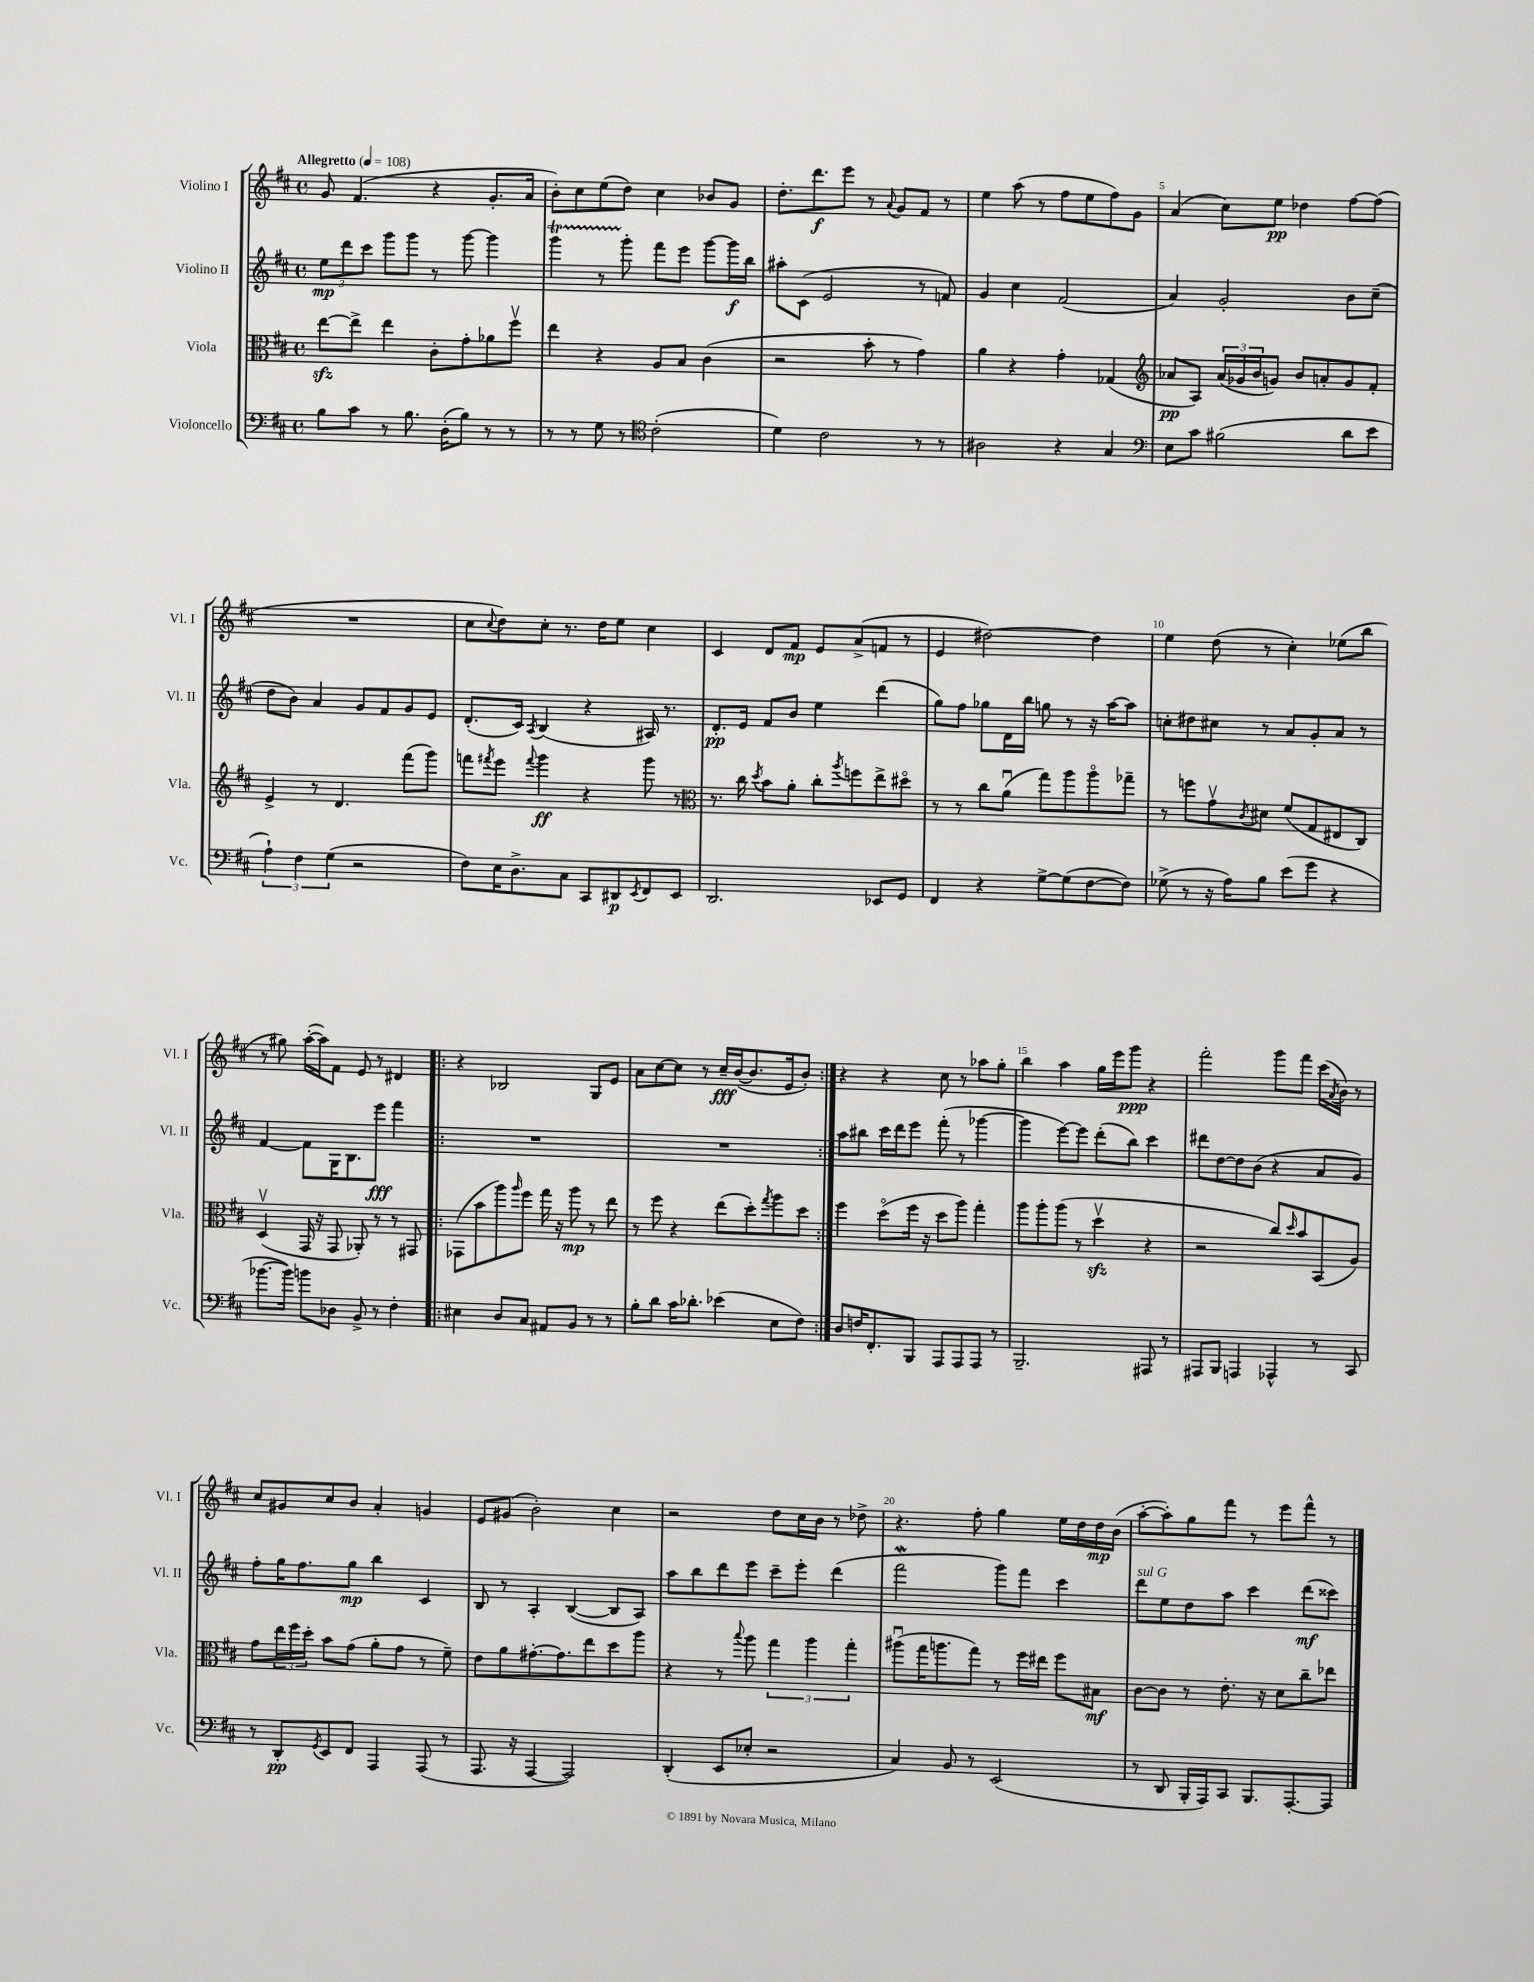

**kern	**kern	**kern	**kern
*staff4	*staff3	*staff2	*staff1
*clefF4	*clefC3	*clefG2	*clefG2
*k[f#c#]	*k[f#c#]	*k[f#c#]	*k[f#c#]
*M4/4	*M4/4	*M4/4	*M4/4
*met(c)	*met(c)	*met(c)	*met(c)
*MM108	*MM108	*MM108	*MM108
8B	[8ee	12ee	8g
.	.	12ddd	.
8c#	8ee^]	.	(4.f#
.	.	12ccc#	.
8r	4ee	8ggg	.
8.B	.	8ggg	.
.	8c#'	8r	4r
(16D'	.	.	.
8B)	8g'	[8ggg	.
8r	8a-	4ggg]	8.g'
8r	8ff#v	.	.
.	.	.	16a
=	=	=	=
8r	4ee	4ggg	8b')
8r	.	.	8cc#
8G	4r	8r	(8ee
8r	.	8ggg'	8dd)
*clefC4	*	*	*
(2c#'	8A	8fff#	4cc#
.	8B	8eee	.
.	(4c#	[8ggg	8b-
.	.	16ggg]	8g
.	.	16bb	.
=	=	=	=
4d)	2r	8aa#'	8.dd'
.	.	(8c#	.
.	.	.	8.ddd
2c#	.	2e	.
.	.	.	8eee
.	8b'	.	8r
.	.	.	8qqa
.	8r	.	8g
8r	4g)	8r	8f#
8r	.	8f)	8r
=	=	=	=
2A#	4a	4g	4ee
.	4r	4cc#	(8aa
.	.	.	8r
4r	4g'	(2f#	8ff#
.	.	.	8ee
4G	(4G-	.	8ff#)
.	.	.	8g
=	=	=	=
*clefF4	*clefG2	*	*
8E	8a-	4a)	(4a
8c#	8A)	.	.
(2B#	(24a-	2g'	8cc#)
.	24g-	.	.
.	24b	.	.
.	8g)	.	8ee
.	8b	.	4dd-
.	8a'	.	.
8d	8g	8b	[8ff#
8e	8f#'	(8cc#~	(8ff#]
=	=	=	=
6A`)	4e^	8dd	1r
.	.	8b)	.
6F#	.	.	.
.	8r	4a	.
(6G	.	.	.
.	4.d	.	.
2r	.	8g	.
.	.	8f#	.
.	(8fff#	8g	.
.	8ggg)	8e	.
=	=	=	=
8F#)	8fff	(8.d'	8cc#
.	8qfff#	.	8qqcc#
16E	8eee	.	8dd)
8.D^	.	16c#)	.
.	8qqfff#	8qA	.
.	4ggg	(4B	8cc#'
8C#	.	.	8.r
8CC#	4r	4r	.
.	.	.	16dd
8DD#	.	.	8ee
8qEE	.	.	.
8FF#	8ggg	16A#)	4cc#
.	.	8.r	.
8EE	8r	.	.
=	=	=	=
*	*clefC3	*	*
2.DD	8.r	8.d'	4c#
.	16cc#	16e	.
.	8qdd	.	.
.	8b	8f#	8d
.	8a'	8b	8f#
.	8cc#'	4ee	8e
.	8qaa	.	.
.	8ff	.	(8a^
8EE-	8ee^	(4ddd	8f
8GG	8dd#o	.	8r
=	=	=	=
4FF#	8r	8gg)	4e
.	8r	8ff#	.
4r	8cc#	8gg-	[2dd#)
.	(8au	16d	.
.	.	16bb	.
[8G^	8gg)	8gg	.
(8G]	8aa	8r	.
[8F#	8aao	16r	4dd#]
.	.	[16aa	.
8F#])	8gg-~	8aa]	.
=	=	=	=
(8G-^	8r	8cc'	4ee
8r	8ff	8dd#	.
16r	8gv	8cc#	(8dd
16A)	.	.	.
.	8qc#	.	.
8B	8d#	8r	8r
(8e	(8f#	8a	4cc#')
8g	8G	8g'	.
4r	8E#	8a	(8ee-
.	8C#)	8r	8bb
=	=	=	=
[8.b-	(4Dv	[4f#	8r
.	.	.	8gg#)
16b-])	.	.	.
8b	16GG	8f#]	([16aa'
.	16r	.	16aa])
8D-	8GG	16G	8f#
.	.	8.B	.
8BB^	8AA-')	.	8e
8r	8r	8eee	8r
4F#'	8r	4fff#	4d#
.	8GG#	.	.
=!|:	=!|:	=!|:	=!|:
4E#	(8GG-	1r	4r
.	8b	.	.
8D	8aa)	.	2B-
.	16qqaa	.	.
8C#	8ff#	.	.
8AA#	16gg	.	.
.	16r	.	.
8BB	8aa	.	.
8r	8r	.	8G
8r	8ee	.	8e
=	=	=	=
8B'	8r	1r	8a
8d	8ff#	.	[8cc#
16c#	4r	.	8cc#]
8.d-'	.	.	.
.	.	.	8r
(4e-	(8ee	.	16cc#~
.	.	.	([16b
.	8dd')	.	8.b]
.	8qgg	.	.
8E	8aa	.	.
.	.	.	16e
8F#)	8dd	.	8b')
=:|!	=:|!	=:|!	=:|!
8D	4ff#	8aa	4r
16F	.	8bb#	.
8.FF#'	.	.	.
.	(8ddo	16ccc#	4r
.	.	16ddd	.
8BBB	16ff#	8eee	.
.	16r	.	.
8AAA	8dd	(8fff#'	8cc#
8AAA	8aa)	8r	8r
8AAA	4gg'	[4ggg-	8aa-
8r	.	.	8gg'
=	=	=	=
2.BBB~	8aa	4ggg-]	4bb
.	8aa'	.	.
.	(8aa	[8eee)	4aa
.	8r	8eee]	.
.	4ddv	(8ddd'	16gg
.	.	.	16eee
.	.	8bb)	8ggg
8AAA#	4r	4ccc#	4r
8r	.	.	.
=	=	=	=
8AAA#	2r	8ddd#	2fff#'
8BBB	.	[8dd	.
4AAA	.	8dd]	.
.	.	(8b	.
4AAA-^^	8cc#)	4r	8ggg
.	16qqdd	.	.
.	8b	.	8fff#
8r	(8BB	8a	(16ccc#
.	.	.	8qa
.	.	.	16b)
8CC#	8A)	8g)	8r
=	=	=	=
8r	8g	8ff#'	8cc#
8DD'	24ee	16gg	8g#
.	24ff#	.	.
.	.	8.ff#	.
.	24dd'	.	.
8qGG	.	.	.
8EE	8b	.	8cc#
8FF#	(8g	8gg	8b
4AAA	8a'	4bb	4a'
.	8g	.	.
(8AAA	8r	4c#	4g
8r	8f#~)	.	.
=	=	=	=
8.AAA	8e	8B	8e
.	8a	8r	(8g#
16r	.	.	.
[4AAA	[8.g#'	4A'	2b')
.	8.g#]	.	.
2AAA])	.	([4B	.
.	8ee	.	.
.	8dd	8B]	4cc#
.	8aa	8A)	.
=	=	=	=
(4DD'	4r	8aa	2r
.	.	8bb	.
8EE	8r	8ddd	.
.	8qqbb	.	.
8E-'	8aa	8eee	.
2r	6gg	8ccc#~	8dd
.	.	8eee'	16cc#
.	6aa	.	.
.	.	.	16b
.	.	(4ddd	8r
.	6gg'	.	.
.	.	.	8dd-^
=	=	=	=
4C#)	(8aa#u	2fff#	4.r
.	16gg	.	.
.	8.aa	.	.
8BB	.	.	.
8r	8gg)	.	8ff#'
(2EE	8r	8ggg)	4gg
.	16ff#	8fff#	.
.	16ee#	.	.
.	8ff#	4ccc#	16ee
.	.	.	16dd
.	8B#	.	16dd
.	.	.	(16b
=	=	=	=
8r	[8c#	8ddd	[8aa'
8DD	8c#]	8ee	8aa'])
16BBB'	8r	8dd	8gg
16AAA)	.	.	.
8CC#	8.e'	8aa	8fff#
8.BBB	.	4ccc#	8r
.	16r	.	.
.	8d	.	8eee
[8.AAA'	.	.	.
.	8cc#~	(8ddd	8fff#^^
8AAA]	8ee-	8ccc##)	8r
==	==	==	==
*-	*-	*-	*-
